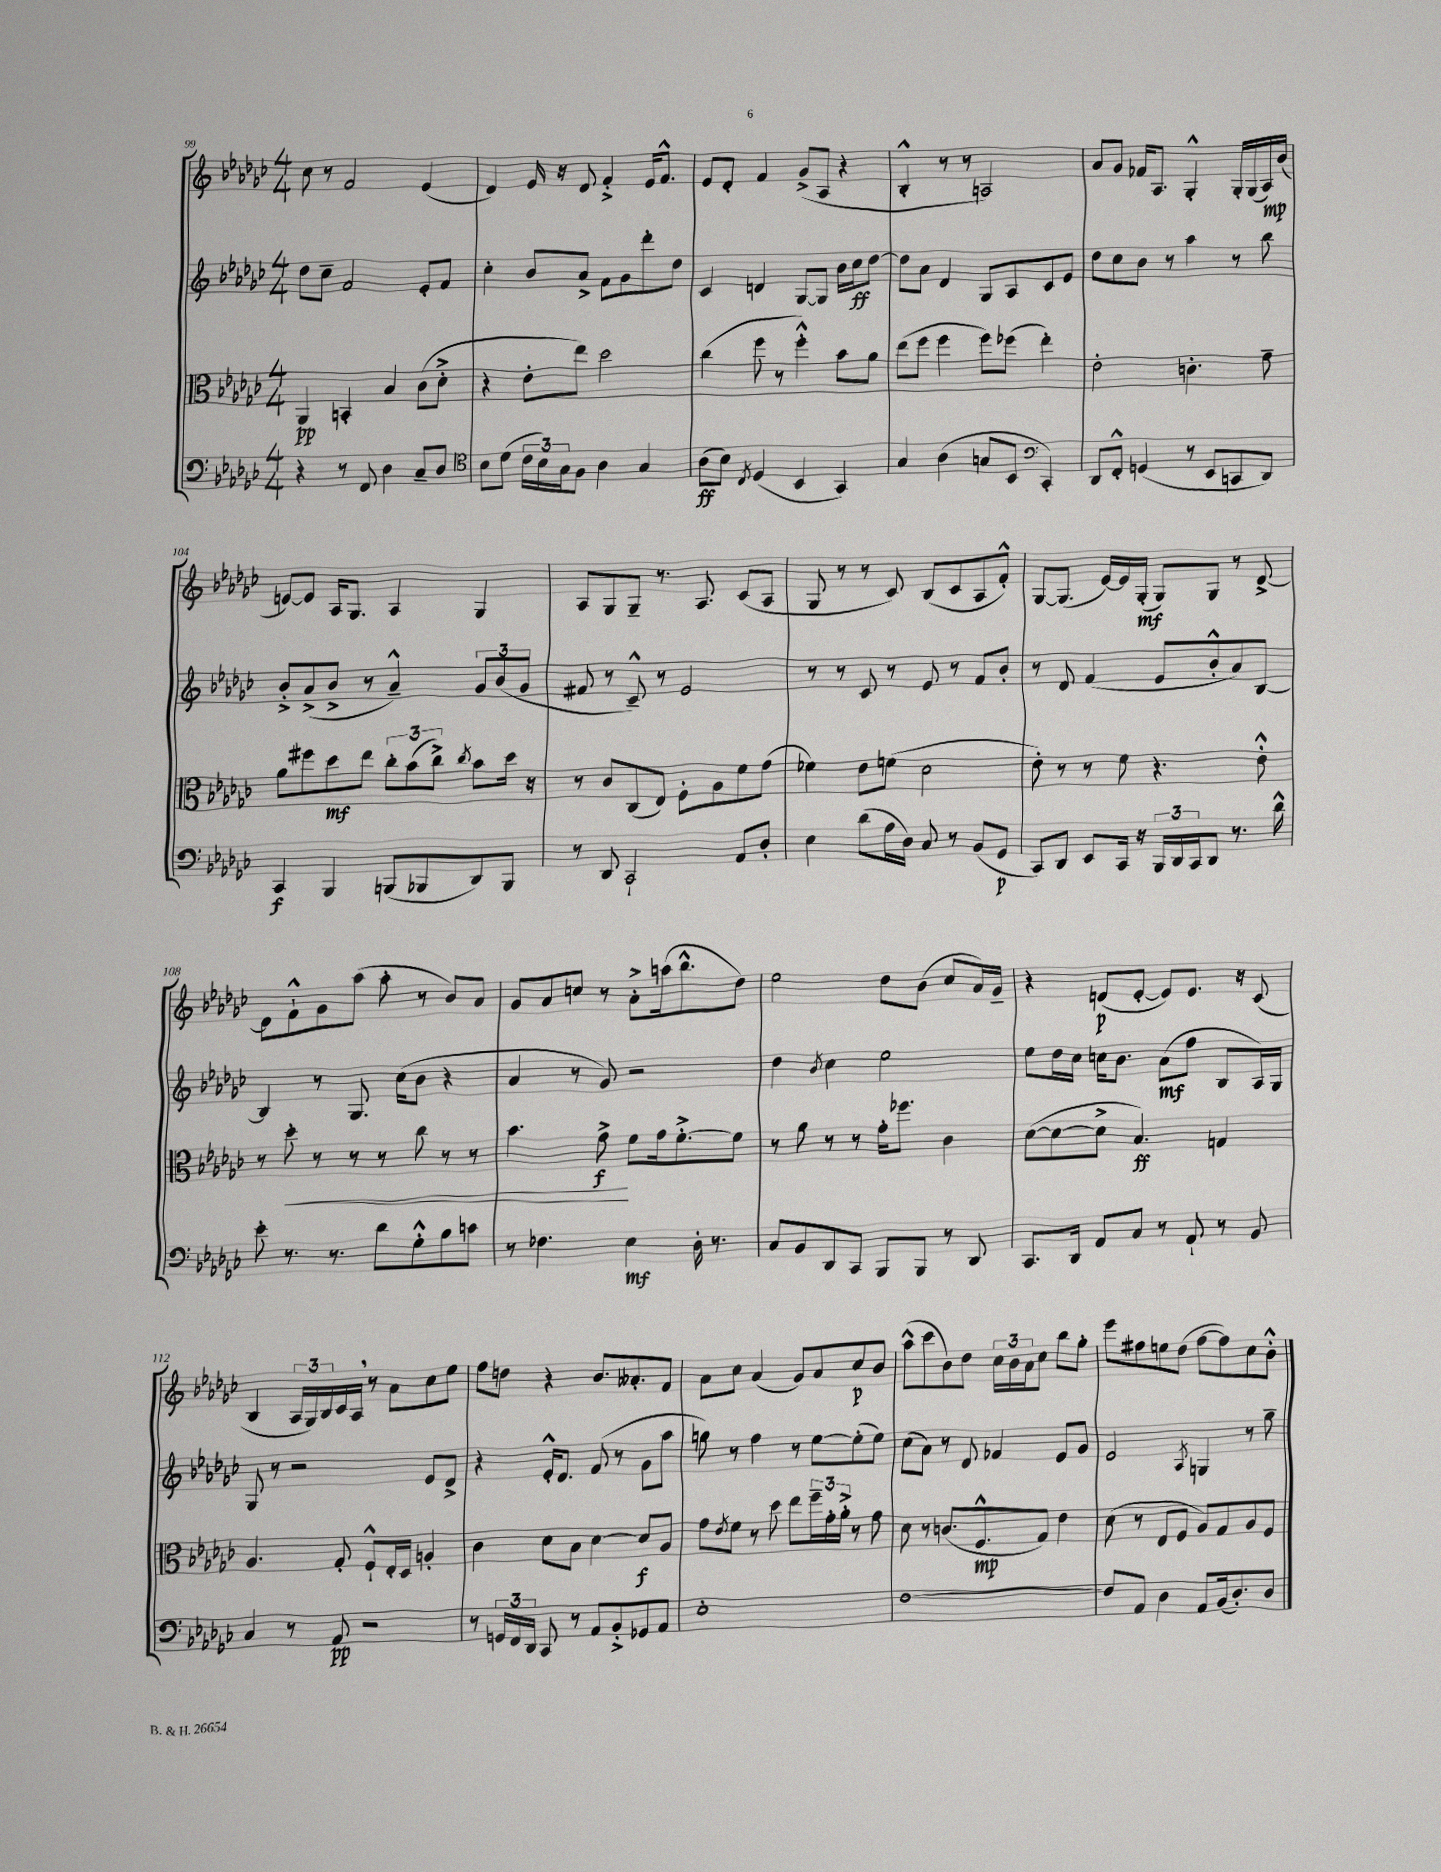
<<
\new StaffGroup <<
\new Staff = "s0" {
    \clef treble \key ges \major \numericTimeSignature \time 4/4
    ces''8 r8 f'2 ees'4( |
    des'4) ees'16 r16 des'8 f'4-.-> ees'16 f'8.-^ |
    ees'8 des'8-. f'4 ges'8->( aes8 r4 |
    bes4-.-^ r8 r8 a2) |
    aes'8 ges'8 fes'16 aes8. ges4-.-^ ges16-. ges16( aes16\mp) bes'16( |
    e'8~) e'8 aes16 ges8. aes4 ges4 |
    aes8 ges8 ges8-- r8. aes8. ces'8( aes8 |
    ges8 r8 r8 ces'8) bes8( ces'8 aes8 f'8-.-^) |
    ges8~ ges8.( ees'16~) ees'16 ges16-.\mf( ges8) ges8 r8 des'8~-> |
    des'8 f'8-!-^ ges'8 aes''8( aes''8-. r8 bes'8) aes'8 |
    ges'8 aes'8 c''8 r8 aes'8-.-> a''16( bes''8.-^ des''8) |
    ees''2 des''8 bes'8( ces''8 aes'16) ges'16-- |
    r4 d'8\p( ees'8~-. ees'8) ees'8. r16 ces'8( |
    bes4 \tuplet 3/2 { aes16 ges16) bes16 } ces'16 aes16 \breathe r8 aes'8 ces''8 ees''8 |
    f''8 d''8 r4 bes'8. aeses'8.-. f'8 |
    aes'8 ces''8 aes'4( ges'8) aes'8 ces''8\p bes'8 |
    aes''8-^( ces'''8 bes'8) des''8 \tuplet 3/2 { ces''16 bes'16 aes'16 } ces''8 bes''8 ges''8-. |
    ees'''8 fis''8 e''8 des''8( fis''8~ fis''8) ces''8 bes'8-.-^ \bar "|." |
}
\new Staff = "s1" {
    \clef treble \key ges \major \numericTimeSignature \time 4/4
    des''8 ces''8-- f'2 ees'8-. f'8 |
    ces''4-. bes'8 aes'8-> f'8 ges'8 des'''8-. des''8 |
    ces'4 d'4 ges8~ ges8 bes'16 ces''16\ff des''8~ |
    des''8 aes'8 des'4 ges8 aes8 ces'8 ees'8 |
    des''8 ces''8 bes'8 r8 aes''4 r8 bes''8 |
    bes'8-.-> aes'8->( bes'8-> r8 aes'4---^) \tuplet 3/2 { ges'8 bes'8( ges'8 } |
    fis'8 r8 ces'8---^) r8 ees'2 |
    r8 r8 ces'8 r8 ees'8 r8 f'8 bes'8-. |
    r8 des'8 f'4( ees'8 bes'8-.-^ aes'8) bes8~ |
    bes4 r8 ges8. ces''16( bes'8 r4 |
    aes'4 r8 ges'8) r2 |
    des''4 \acciaccatura { bes'8 } ces''4 ees''2 |
    ees''8 des''16 ces''16 c''16 bes'8. aes'8\mf( f''8 bes8 aes16) ges16 |
    ges8 r8 r2 ees'8 des'8-> |
    r4 ees'16-.-^ des'8. f'8( r8 ges'8 aes''8 |
    g''8) r8 f''4 r8 ees''8~ ees''8-.( ees''8) |
    ces''8( aes'8) r8 des'8 fes'4 ees'8 ges'8 |
    ees'2 \acciaccatura { aes8 } g4 r8 ges''8-- \bar "|." |
}
\new Staff = "s2" {
    \clef alto \key ges \major \numericTimeSignature \time 4/4
    aes,4\pp b,4-. bes4 ces'8( des'8-.-> |
    r4 ees'8-. ees''8) des''2 |
    ces''4( f''8 r8 f''4-.-^) bes'8 aes'8 |
    ees''8( f''8 f''4 f''8) fes''8( ees''4-.) |
    ees'2-. c'4.-. ges'8-- |
    aes'8 fis''8 des''8\mf ees''8 \tuplet 3/2 { ces''8-. bes'8( ces''8->) } \acciaccatura { ces''8 } bes'8 des''16 r16 |
    r8 ces'8 ces8( ees8) f8-. aes8 f'8 ges'8( |
    fes'4) ees'8 f'8( des'2 |
    ees'8-.) r8 r8 f'8 r4. ees'8-.-^ |
    r8 des''8-.\< r8 r8 r8 ces''8 r8 r8 |
    bes'4. ges'8->\f\! f'8 ges'16 f'8.~-.-> f'8 |
    r8 aes'8 r8 r8 ges'16-. fes''8. ces'4 |
    des'8~( des'8~ des'8-> bes4.\ff) g4 |
    aes4. ges8-. f8-!-^ ees16-. des16 a4-. |
    ces'4 des'8 bes8 des'4~ des'8\f aes8 |
    ges'8 \acciaccatura { ees'8 } f'8 r8 des''8 ees''8 \tuplet 3/2 { f''16-- ges'16-. aes'16-.-> } r8 ges'8 |
    des'8 r8 c'8.( f8.-^\mp ges8) ees'4 |
    des'8( r8 ees8 f8 aes8) ges8 aes8 f8 \bar "|." |
}
\new Staff = "s3" {
    \clef bass \key ges \major \numericTimeSignature \time 4/4
    r4 r8 f,8 des4 ces8-- des8 |
    \clef tenor bes8 des'8( \tuplet 3/2 { ces'16 bes16) ges16 } f8 aes4 ges4 |
    aes8\ff( bes8) \acciaccatura { ces8 } des4( bes,4 ges,4) |
    ges4 aes4( g8 bes,8 \clef bass ces,4-.) |
    des,8 f,8-.-^ g,4( r8 ees,8 c,8 des,8) |
    ces,4\f bes,,4 b,,8( bes,,8 des,8) bes,,8 |
    r8 des,8 ces,2-! aes,8 des8-. |
    ees4 des'8( aes16 des16) ces8 r8 bes,8( ges,8\p |
    ces,8) des,8 ees,8 ces,16 r16 \tuplet 3/2 { bes,,16 des,16 ces,16 } des,8 r8. des'16-^ |
    ees'8-. r8. r8. des'8 ges8-.-^ bes8 c'8 |
    r8 fes4. ees4\mf des16-. r8. |
    ces8 bes,8 des,8 ces,8 bes,,8 bes,,8 r8 des,8 |
    ces,8. des,16 aes,8 ces8 r8 aes,8-! r8 bes,8 |
    ces4 r8 aes,8\pp r2 |
    r8 \tuplet 3/2 { g,16 f,16 des,16 } ces,8 r8 aes,8 bes,8-.-> ges,8 aes,8 |
    ees1-. |
    f1~ |
    f8 aes,8 des4 aes,8 bes,16( des8.-.) des8 \bar "|." |
}
>>
>>
\layout { \context { \Score currentBarNumber = #99 } }
